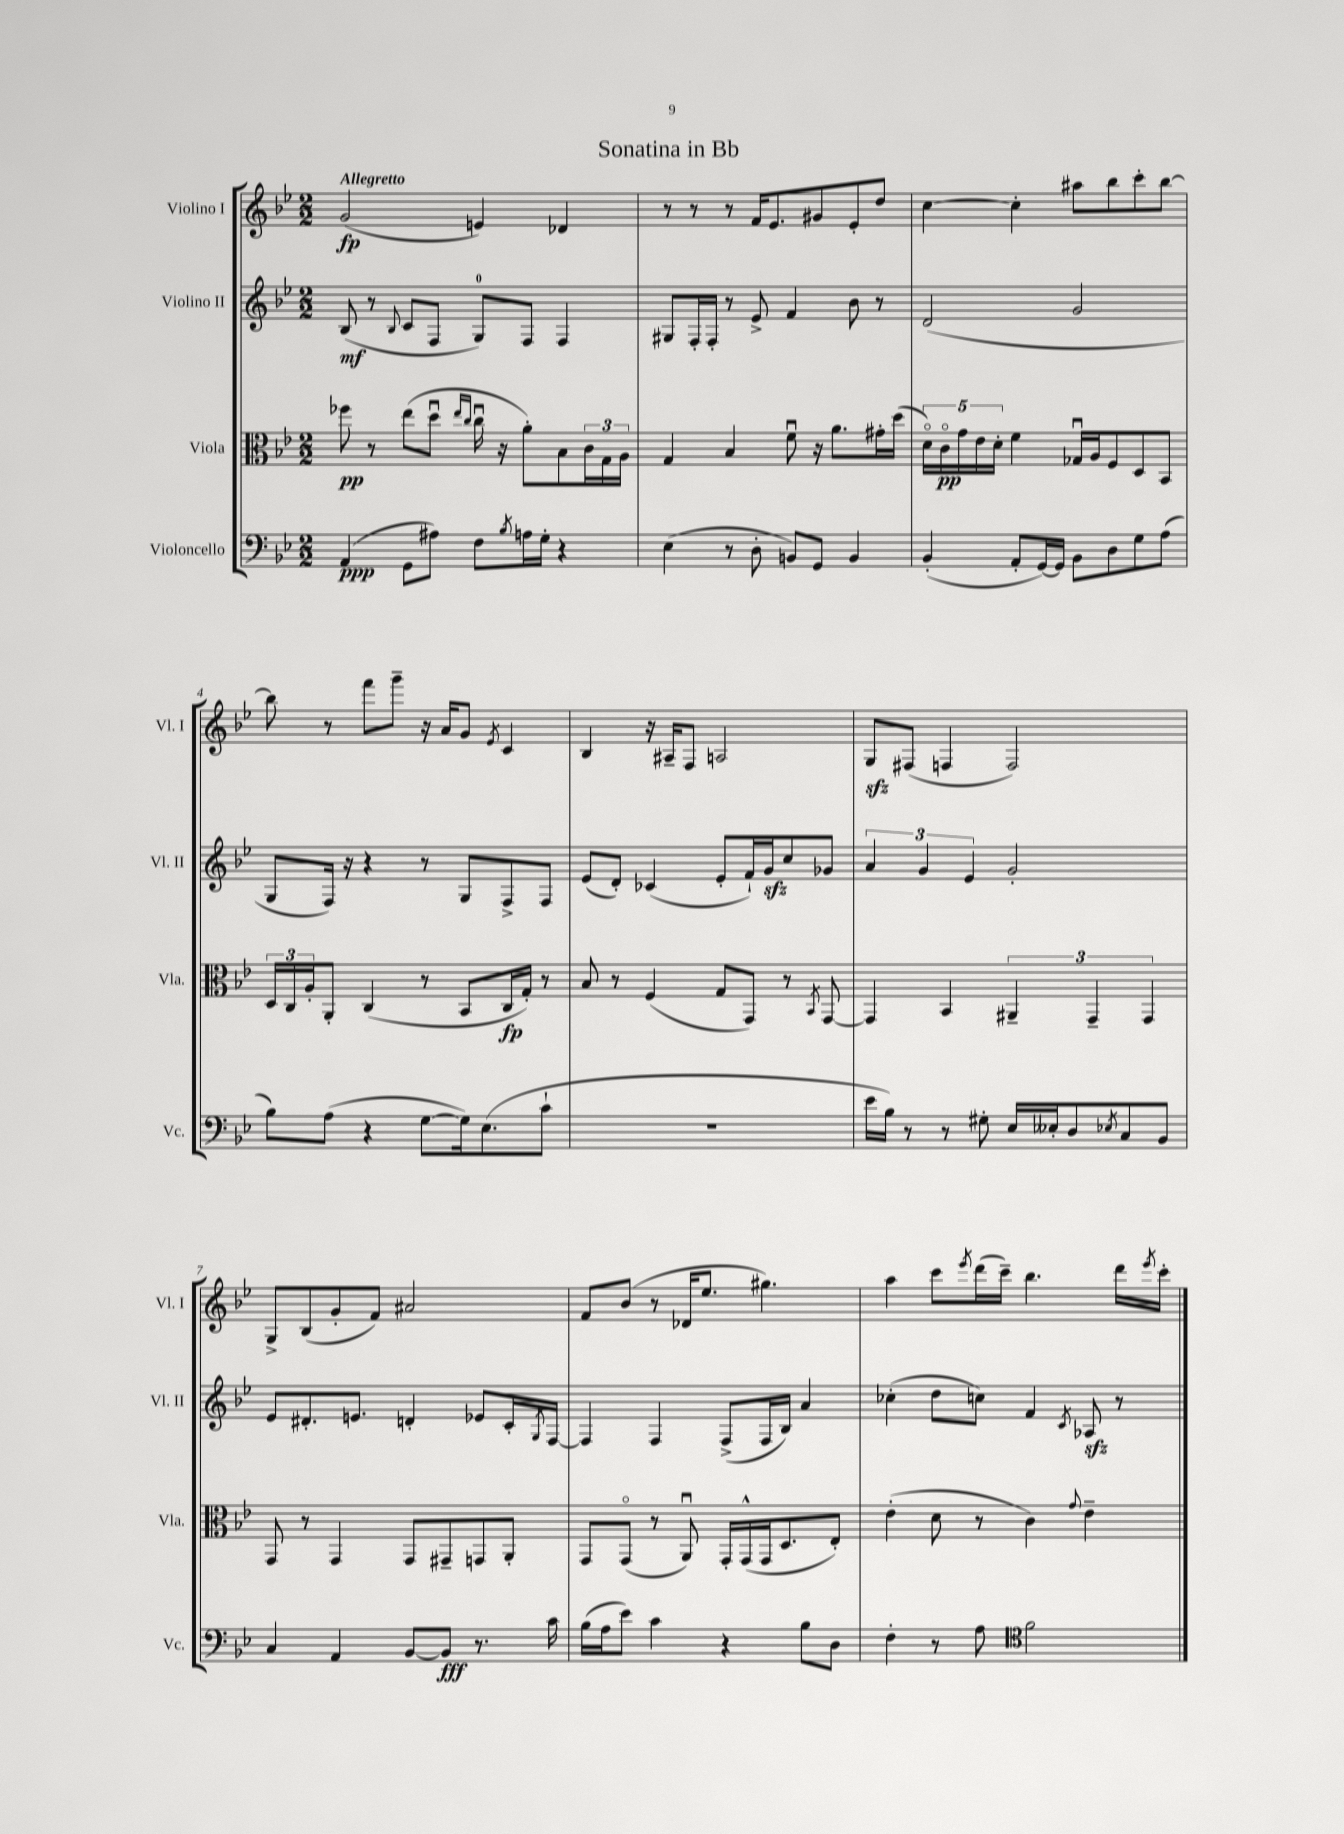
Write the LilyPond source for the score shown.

\header { title = "Sonatina in Bb" }
<<
\new StaffGroup <<
\new Staff = "s0" \with { instrumentName = "Violino I" shortInstrumentName = "Vl. I" } {
    \clef treble \key bes \major \numericTimeSignature \time 2/2 \tempo "Allegretto"
    g'2\fp( e'4) des'4 |
    r8 r8 r8 f'16 ees'8. gis'8 ees'8-. d''8 |
    c''4~ c''4-. ais''8 bes''8 c'''8-. bes''8~ |
    bes''8 r8 f'''8 g'''8-- r16 a'16 g'8 \acciaccatura { ees'8 } c'4 |
    bes4 r16 ais16-- f8 a2 |
    g8\sfz fis8( f4 f2) |
    g8-> bes8( g'8-. f'8) ais'2 |
    f'8 bes'8( r8 des'16 ees''8. gis''4.) |
    a''4 c'''8 \acciaccatura { ees'''8 } d'''16( c'''16--) bes''4. d'''16 \acciaccatura { ees'''8 } c'''16-. \bar "|." |
}
\new Staff = "s1" \with { instrumentName = "Violino II" shortInstrumentName = "Vl. II" } {
    \clef treble \key bes \major \numericTimeSignature \time 2/2
    bes8\mf( r8 \appoggiatura { bes8 } c'8 f8 g8-0) f8 f4 |
    gis8 f16-. f16-. r8 ees'8-> f'4 bes'8 r8 |
    d'2( g'2 |
    g8 f16) r16 r4 r8 g8 f8-> f8 |
    ees'8( d'8-.) ces'4( ees'8-. f'16-!) g'16\sfz c''8 ges'8 |
    \tuplet 3/2 { a'4 g'4 ees'4 } g'2-. |
    ees'8 dis'8.-. e'8. d'4-. ees'8 c'16-. \acciaccatura { g8 } f16~ |
    f4 f4 f8->( f16 bes16) a'4 |
    ces''4-.( d''8 c''8) f'4 \acciaccatura { c'8 } aes8\sfz r8 \bar "|." |
}
\new Staff = "s2" \with { instrumentName = "Viola" shortInstrumentName = "Vla." } {
    \clef alto \key bes \major \numericTimeSignature \time 2/2
    fes''8\pp r8 ees''8( d''8\downbow \grace { ees''16 c''16 } c''16\downbow r16 a'8-.) bes8 \tuplet 3/2 { c'16 g16 a16 } |
    g4 bes4 f'8\downbow r16 a'8. gis'16-. d''16( |
    \tuplet 5/4 { d'16\flageolet) c'16\flageolet\pp g'16 ees'16 d'16-. } f'4 ges16\downbow a16 f8 d8 bes,8 |
    \tuplet 3/2 { d16 c16 a16-. } a,8-. c4( r8 bes,8 c16\fp g16-.) r8 |
    bes8 r8 f4( g8 g,8) r8 \acciaccatura { bes,8 } g,8~ |
    g,4 bes,4 \tuplet 3/2 { ais,4-- g,4-- g,4 } |
    g,8 r8 g,4 g,8 gis,8-- g,8 a,8-. |
    g,8 g,8\flageolet( r8 a,8\downbow) g,16-. g,16-^( g,16 d8. ees8-.) |
    ees'4-.( d'8 r8 c'4) \appoggiatura { g'8 } ees'4-- \bar "|." |
}
\new Staff = "s3" \with { instrumentName = "Violoncello" shortInstrumentName = "Vc." } {
    \clef bass \key bes \major \numericTimeSignature \time 2/2
    a,4\ppp( g,8 ais8) f8 \acciaccatura { bes8 } a16 g16-. r4 |
    ees4( r8 d8-. b,8) g,8 b,4 |
    bes,4-.( a,8-. g,16~) g,16 bes,8 d8 g8 a8( |
    bes8) a8( r4 g8~ g16) ees8.( c'8-! |
    R1 |
    ees'16 bes16) r8 r8 gis8-. ees16 eeses16-. d8 \acciaccatura { ees8 } c8 bes,8 |
    c4 a,4 bes,8~ bes,8\fff r8. c'16 |
    bes16( a16 ees'8) c'4 r4 bes8 d8 |
    f4-. r8 a8 \clef tenor f'2 \bar "|." |
}
>>
>>
